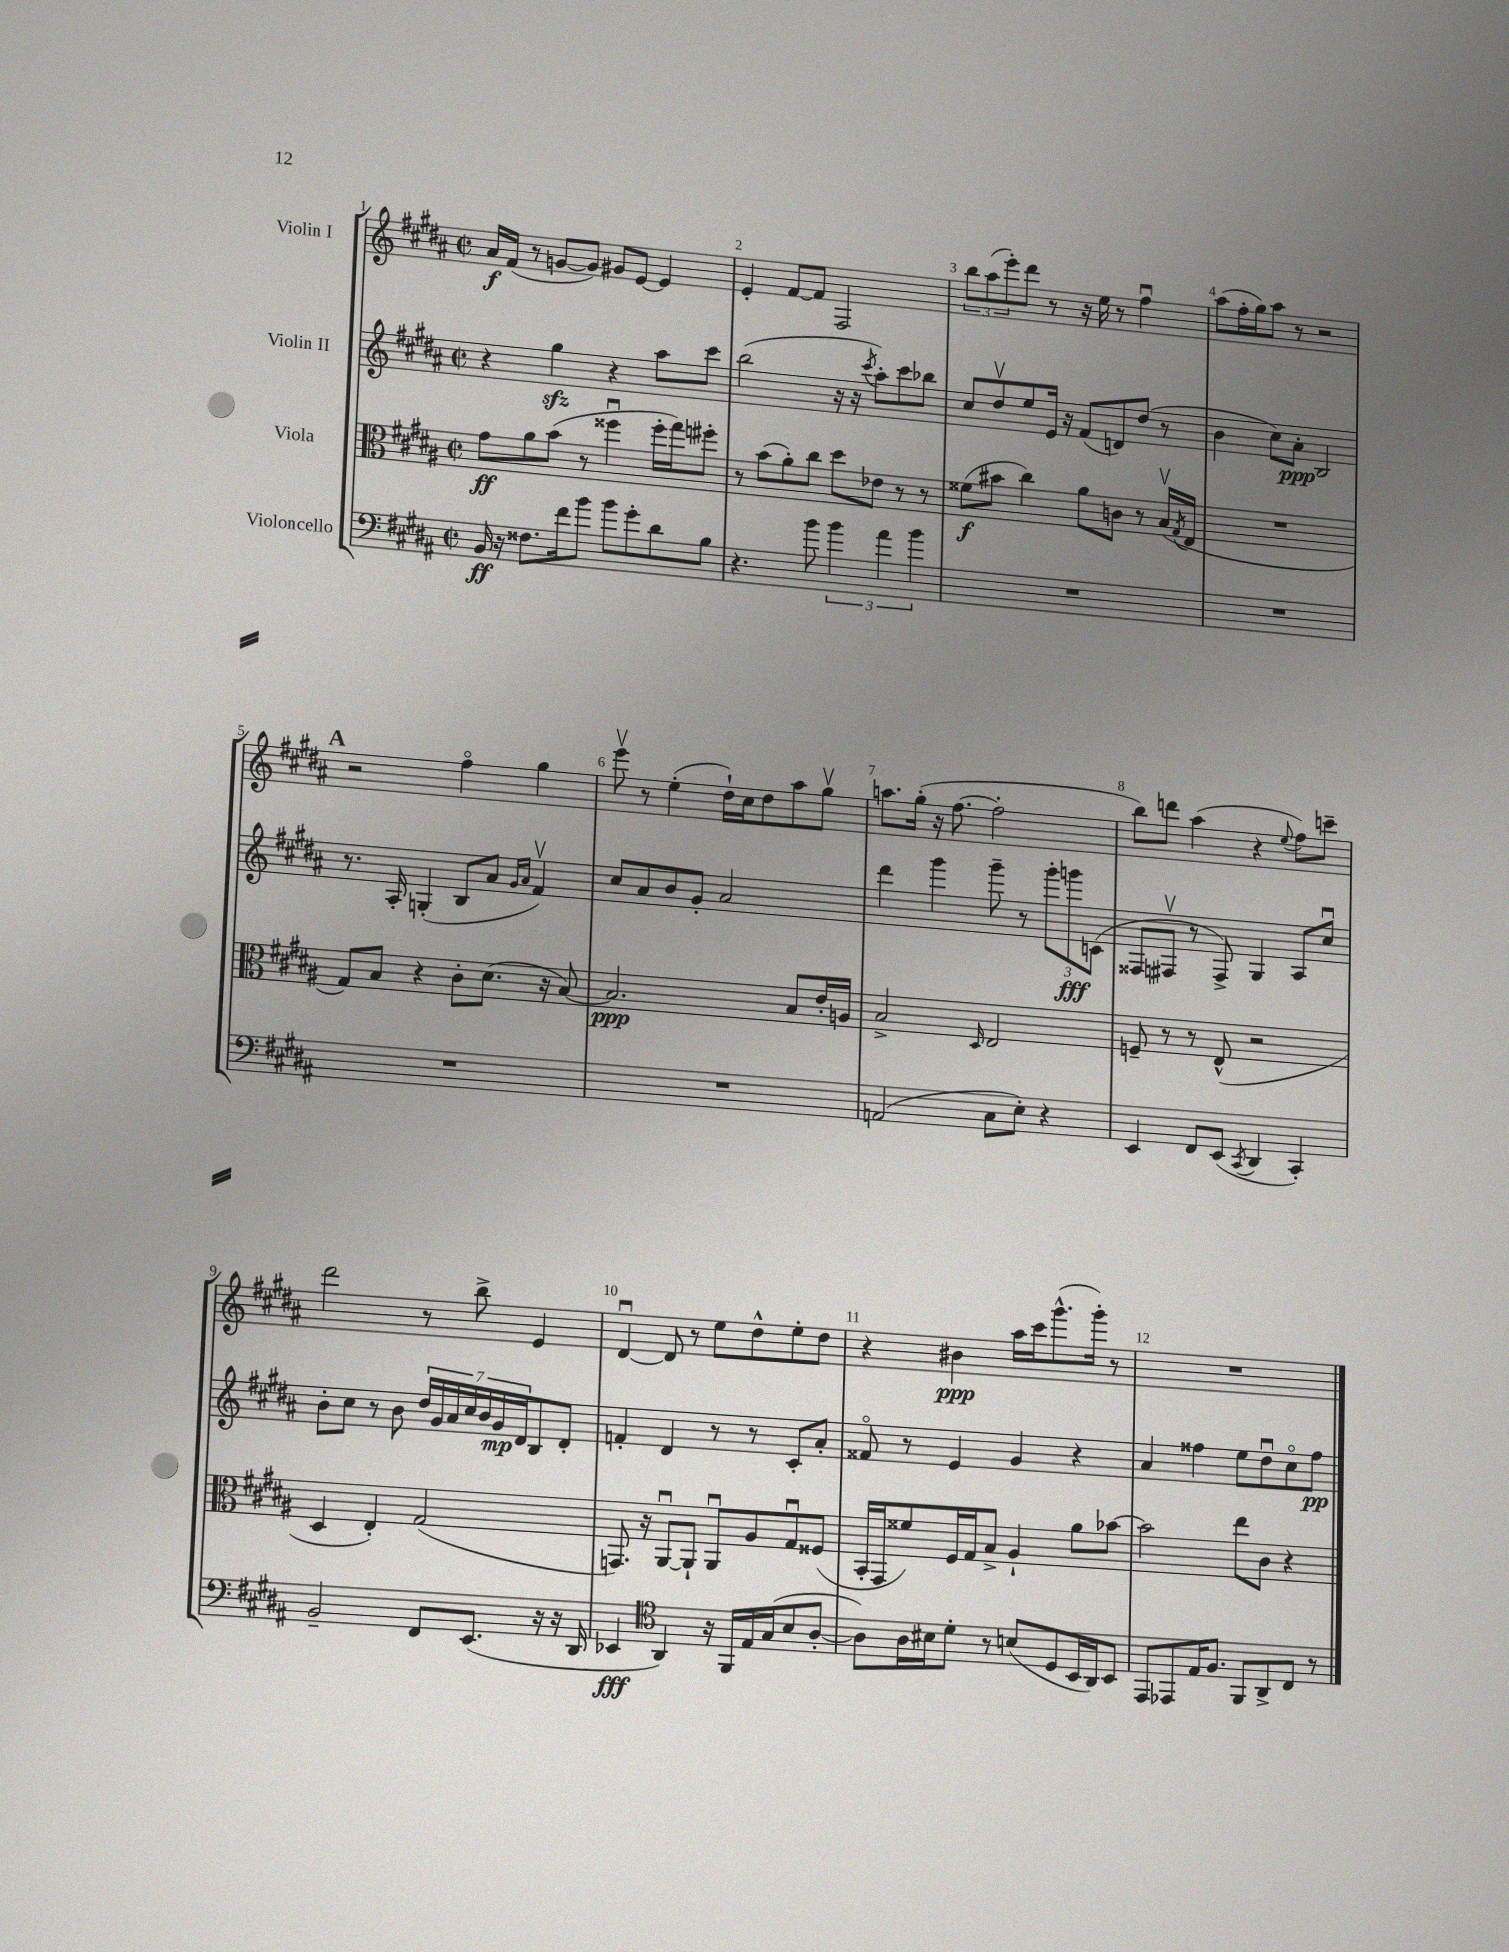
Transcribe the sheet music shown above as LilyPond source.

<<
\new StaffGroup <<
\new Staff = "s0" \with { instrumentName = "Violin I" } {
    \clef treble \key b \major \defaultTimeSignature \time 2/2
    ais'16\f fis'16( r8 g'8~ g'8) gis'8 e'8~ e'4 |
    e'4-. fis'8~ fis'8 fis2 |
    \tuplet 3/2 { b''8 ais''8( e'''8-.) } dis'''8 r8 r16 e''16 r8 fis''4\downbow |
    ais''8( fis''16-. gis''16) ais''8 r8 r2 |
    \mark \markup { \bold "A" } r2 fis''4\flageolet gis''4 |
    e'''8\upbow r8 e''4-.( dis''16-!) cis''16 dis''8 ais''8 gis''8\upbow |
    a''8. gis''16-.( r16 fis''8.~ fis''2-. |
    b''8) d'''8 ais''4( r4 \appoggiatura { e''8 } fis''8) c'''8-- |
    dis'''2 r8 b''8-> e'4 |
    dis'4~\downbow dis'8 r8 e''8 dis''8-^ e''8-. dis''8 |
    r4 bis'4\ppp ais''16 cis'''16 gis'''8.-^( gis'''16-.) r8 |
    R1 \bar "|." |
}
\new Staff = "s1" \with { instrumentName = "Violin II" } {
    \clef treble \key b \major \defaultTimeSignature \time 2/2
    r4 gis''4\sfz r4 ais''8 cis'''8 |
    b''2( r16 r16 \acciaccatura { cis'''8 } ais''8-.) cis'''8 bes''8 |
    cis''8 dis''8\upbow e''8 e'16 r16 fis'8( d'8) dis''8( r8 |
    b'4 cis''8) ais'8-.\ppp b2 |
    \mark \markup { \bold "A" } r8. ais16-. g4-.( b8 ais'8 \grace { gis'16 ais'16 } fis'4\upbow) |
    cis''8 ais'8 b'8 gis'8-. ais'2 |
    dis'''4 gis'''4 gis'''8-- r8 \tuplet 3/2 { gis'''8-. g'''8\fff c'8( } |
    fisis8 fis8\upbow r8 fis8->) gis4 ais8 cis''8\downbow |
    b'8-. cis''8 r8 b'8 \tuplet 7/4 { dis''16 gis'16 ais'16 cis''16 b'16 gis'16\mp dis'16 } b8 dis'8-. |
    f'4-. dis'4 r8 r8 cis'8-. ais'8-. |
    fisis'8\flageolet r8 e'4 gis'4 r4 |
    ais'4 fisis''4 e''8 dis''8\downbow cis''8\flageolet fisis''8\pp \bar "|." |
}
\new Staff = "s2" \with { instrumentName = "Viola" } {
    \clef alto \key b \major \defaultTimeSignature \time 2/2
    gis'8\ff ais'8 b'8( r8 fisis''4\downbow fisis''16-. gis''16) fis''8-. |
    r8 b'8( ais'8-.) cis''8 dis''8 ees'8 r8 r8 |
    fisis'8\f( bis'8 cis''4) ais'8 c'8 r8 b16\upbow( \acciaccatura { gis8 } e16 |
    R1 |
    \mark \markup { \bold "A" } gis8) b8 r4 cis'8-. dis'8.( r16 b8~) |
    b2.\ppp b8 e'16-. a16 |
    b2-> \grace { dis16 } e2 |
    f8-- r8 r8 e8-^( r2 |
    dis4 e4-.) gis2( |
    g,8.) r16 ais,8~\downbow ais,8-! ais,8\downbow ais8 gis8\downbow fisis8( |
    b,16-. gis,16 fisis'8) fis16 gis16 b8-> ais4-! ais'8 bes'8~ |
    bes'2 e''8 cis'8 r4 \bar "|." |
}
\new Staff = "s3" \with { instrumentName = "Violoncello" } {
    \clef bass \key b \major \defaultTimeSignature \time 2/2
    b,16\ff r16 fisis8. fis'16 b'8 b'8 gis'8-. dis'8 b8 |
    r4. b'8 \tuplet 3/2 { b'4 ais'4 b'4 } |
    R1 |
    R1 |
    \mark \markup { \bold "A" } R1 |
    R1 |
    a,2( cis8 e8-.) r4 |
    e,4 fis,8 e,8( \acciaccatura { cis,8 } dis,4 cis,4-.) |
    b,2-- fis,8 e,8.( r16 r16 dis,16 |
    ees,4\fff \clef tenor ais,4) r16 fis,16 e16 gis16( b8 ais8~-. |
    ais8) ais16 bis16 dis'8-. r8 b8( dis8 b,16 ais,16) b,8 |
    e,8 ees,8 e16 fis8. fis,8 ais,8-> cis8 r8 \bar "|." |
}
>>
>>
\layout { \context { \Score \override BarNumber.break-visibility = ##(#f #t #t) barNumberVisibility = #all-bar-numbers-visible } }
